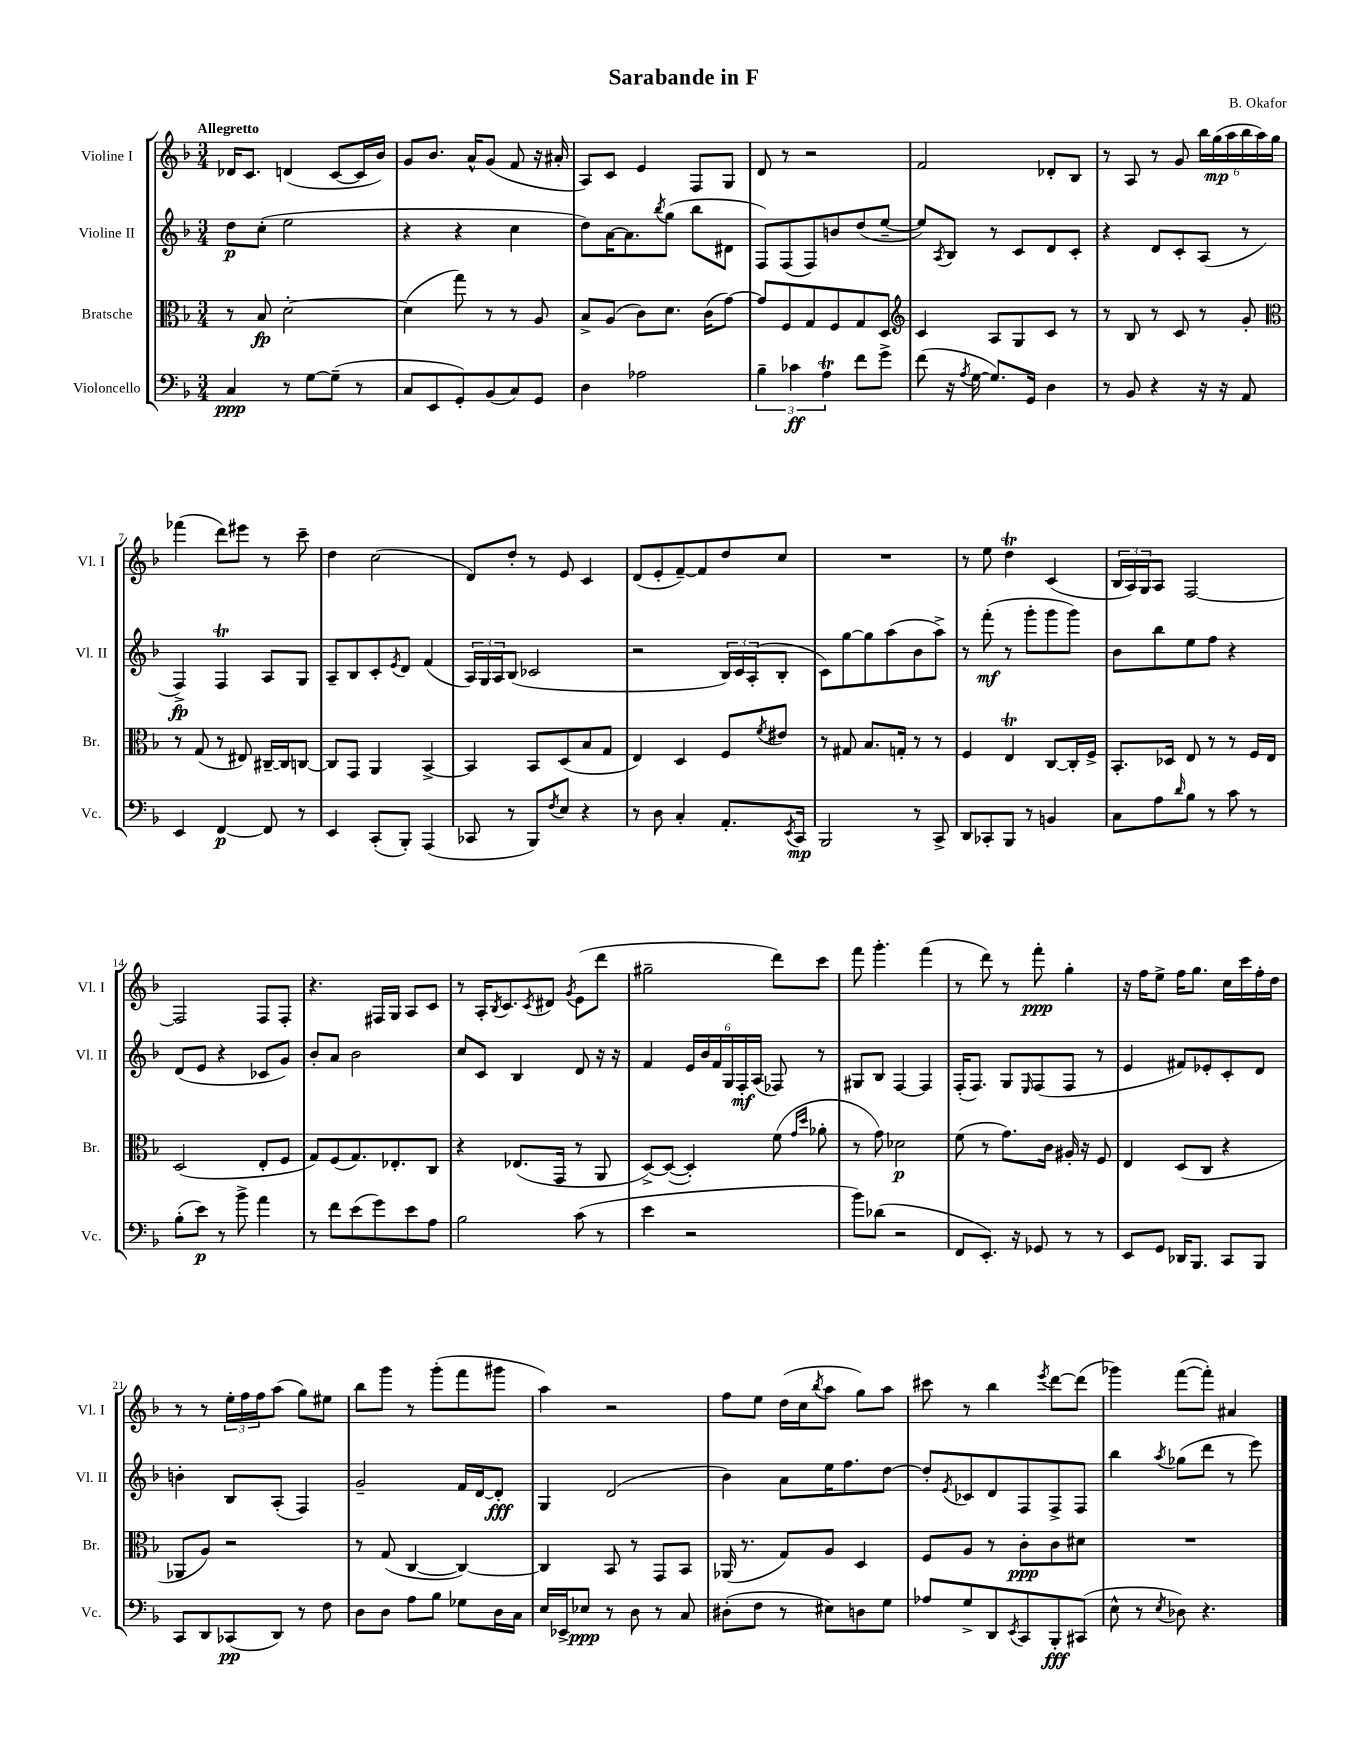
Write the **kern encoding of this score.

**kern	**dynam	**kern	**dynam	**kern	**dynam	**kern	**dynam
*part4	*part4	*part3	*part3	*part2	*part2	*part1	*part1
*staff4	*staff4	*staff3	*staff3	*staff2	*staff2	*staff1	*staff1
*I"Violoncello	*	*I"Bratsche	*	*I"Violine II	*	*I"Violine I	*
*I'Vc.	*	*I'Br.	*	*I'Vl. II	*	*I'Vl. I	*
*clefF4	*	*clefC3	*	*clefG2	*	*clefG2	*
*k[b-]	*	*k[b-]	*	*k[b-]	*	*k[b-]	*
*M3/4	*	*M3/4	*	*M3/4	*	*M3/4	*
=1	=1	=1	=1	=1	=1	=1	=1
!	!	!	!	!	!	!LO:TX:a:B:t=Allegretto	!
4C/	ppp	8r	.	8dd\L	p	16d-X/KL	.
.	.	.	.	.	.	8.c/J	.
.	.	8B-/	fp	(8cc'\J	.	.	.
8r	.	[2d'\	.	2ee\	.	(4dn/	.
[8G\L	.	.	.	.	.	.	.
(8G~\J]	.	.	.	.	.	[8c/L	.
8r	.	.	.	.	.	16c/L]	.
.	.	.	.	.	.	16b-/JJ)	.
=2	=2	=2	=2	=2	=2	=2	=2
8C/L	.	(4d\]	.	4r	.	8g/L	.
8EE/	.	.	.	.	.	8.b-/J	.
8GG'/)	.	8gg\)	.	4r	.	.	.
.	.	.	.	.	.	16a^^/KL	.
(8BB-/	.	8r	.	.	.	(8g/J	.
8C/)	.	8r	.	4cc\	.	8f/	.
8GG/J	.	8A/	.	.	.	16r	.
.	.	.	.	.	.	16a#X'/	.
=3	=3	=3	=3	=3	=3	=3	=3
4D\	.	8B-^/L	.	8dd\L)	.	8A/L)	.
.	.	(8A/J	.	[16a\K	.	8c/J	.
.	.	.	.	8.a\]	.	.	.
2A-X\	.	8c\L)	.	.	.	4e/	.
.	.	.	.	8qbb-/	.	.	.
.	.	8.d\J	.	(8gg\J	.	.	.
.	.	.	.	8bb-\L	.	8F/L	.
.	.	(16c\KL	.	.	.	.	.
.	.	[8g\J)	.	8d#X\J	.	8G/J	.
=4	=4	=4	=4	=4	=4	=4	=4
6B-~\	.	8g/L]	.	8F/L)	.	8d/	.
.	.	8F/	.	(8F/	.	8r	.
6c-X\	ff	.	.	.	.	.	.
.	.	8G/	.	8F/)	.	2r	.
6At\	.	.	.	.	.	.	.
.	.	8F/	.	8bn/	.	.	.
8f\L	.	8G/	.	(8dd/	.	.	.
8g^\J	.	8D/J	.	[8ee~/J	.	.	.
=5	=5	=5	=5	=5	=5	=5	=5
*	*	*clefG2	*	*	*	*	*
(8f\	.	4c/	.	8ee/L])	.	2f/	.
.	.	.	.	8qA/	.	.	.
16r	.	.	.	8B-/J	.	.	.
8qA/	.	.	.	.	.	.	.
[16G\	.	.	.	.	.	.	.
8.G/L])	.	8A/L	.	8r	.	.	.
.	.	8G/	.	8c/L	.	.	.
16GG/Jk	.	.	.	.	.	.	.
4D\	.	8c/J	.	8d/	.	8d-X'/L	.
.	.	8r	.	8c'/J	.	8B-/J	.
=6	=6	=6	=6	=6	=6	=6	=6
8r	.	8r	.	4r	.	8r	.
8BB-/	.	8B-/	.	.	.	8A/	.
4r	.	8r	.	8d/L	.	8r	.
.	.	8c/	.	8c'/	.	8g/	.
16r	.	8r	.	(8A/J	.	24bb-\LL	.
.	.	.	.	.	.	(24gg\	mp
16r	.	.	.	.	.	.	.
.	.	.	.	.	.	24aa\	.
8AA/	.	8g'/	.	8r	.	24bb-\	.
.	.	.	.	.	.	24aa\)	.
.	.	.	.	.	.	24gg\JJ	.
!!LO:LB:g=z
=7	=7	=7	=7	=7	=7	=7	=7
*	*	*clefC3	*	*	*	*	*
4EE/	.	8r	.	4F^/)	fp	(4fff-X\	.
.	.	(8G/	.	.	.	.	.
[4FF/	p	8r	.	4FT/	.	8ddd\L)	.
.	.	8E#X/)	.	.	.	8eee#X\J	.
8FF/]	.	[16C#X~/LL	.	8A/L	.	8r	.
.	.	16C#/J]	.	.	.	.	.
8r	.	[8Cn/J	.	8G/J	.	8ccc~\	.
=8	=8	=8	=8	=8	=8	=8	=8
4EE/	.	8C/L]	.	8A~/L	.	4dd\	.
.	.	8GG/J	.	8B-/	.	.	.
(8CC'/L	.	4AA/	.	8c'/	.	(2cc\	.
.	.	.	.	8qe/	.	.	.
8BBB-'/J)	.	.	.	8d/J	.	.	.
(4AAA/	.	[4BB-^/	.	(4f/	.	.	.
=9	=9	=9	=9	=9	=9	=9	=9
8CC-X/	.	4BB-/]	.	24A/LL)	.	8d/L)	.
.	.	.	.	24G/	.	.	.
.	.	.	.	24A/J	.	.	.
8r	.	.	.	(8B-/J	.	8dd'/J	.
8BBB-/L)	.	8BB-/L	.	2c-X/	.	8r	.
8qF/	.	.	.	.	.	.	.
8E/J	.	(8D/	.	.	.	8e/	.
4r	.	8B-/	.	.	.	4c/	.
.	.	8G/J	.	.	.	.	.
=10	=10	=10	=10	=10	=10	=10	=10
8r	.	4E/)	.	2r	.	(8d/L	.
8D\	.	.	.	.	.	8e'/	.
4C'/	.	4D/	.	.	.	[8f~/)	.
.	.	.	.	.	.	8f/]	.
8.AA'/L	.	8F/L	.	24B-/LL)	.	8dd/	.
.	.	.	.	24c/	.	.	.
.	.	.	.	(24A'/J	.	.	.
.	.	8qf/	.	.	.	.	.
.	.	8e#X/J	.	8B-'/J	.	8cc/J	.
8qEE/	.	.	.	.	.	.	.
16CC/Jk	mp	.	.	.	.	.	.
=11	=11	=11	=11	=11	=11	=11	=11
2BBB-/	.	8r	.	8c\L)	.	2.r	.
.	.	8G#X/	.	[8gg\	.	.	.
.	.	8.B-/L	.	8gg\]	.	.	.
.	.	.	.	(8aa\	.	.	.
.	.	16Gn'/Jk	.	.	.	.	.
8r	.	8r	.	8b-\	.	.	.
8CC^/	.	8r	.	8aa^\J)	.	.	.
=12	=12	=12	=12	=12	=12	=12	=12
8DD/L	.	4F/	.	8r	.	8r	.
8CC-X'/	.	.	.	(8fff'\	mf	8ee\	.
8BBB-/J	.	4Et/	.	8r	.	4ddT\	.
8r	.	.	.	8ggg'\L	.	.	.
4BBn/	.	[8C/L	.	8ggg\	.	(4c/	.
.	.	16C'/L]	.	8ggg\J)	.	.	.
.	.	16F^/JJ	.	.	.	.	.
=13	=13	=13	=13	=13	=13	=13	=13
8C\L	.	8.BB-'/L	.	8b-\L	.	24B-/LL	.
.	.	.	.	.	.	24A/)	.
.	.	.	.	.	.	24G/J	.
8A\	.	.	.	8bb-\	.	8A/J	.
.	.	16D-X/Jk	.	.	.	.	.
16qqd/	.	.	.	.	.	.	.
8B-\J	.	8E/	.	8ee\	.	[2F/	.
8r	.	8r	.	8ff\J	.	.	.
8c\	.	8r	.	4r	.	.	.
8r	.	16F/LL	.	.	.	.	.
.	.	16E/JJ	.	.	.	.	.
!!LO:LB:g=z
=14	=14	=14	=14	=14	=14	=14	=14
(8B-'\L	.	(2D/	.	(8d/L	.	2F/]	.
8e\J)	p	.	.	8e/J	.	.	.
8r	.	.	.	4r	.	.	.
8b-^\	.	.	.	.	.	.	.
4a\	.	8E'/L	.	8c-X/L	.	8F/L	.
.	.	8F/J	.	8g/J)	.	8F'/J	.
=15	=15	=15	=15	=15	=15	=15	=15
8r	.	8G/L)	.	8b-'/L	.	4.r	.
8f\L	.	(8F/	.	8a/J	.	.	.
(8e\	.	8.G/)	.	2b-\	.	.	.
8g\)	.	.	.	.	.	16F#X/LL	.
.	.	8.E-X'/	.	.	.	16G/JJ	.
8e\	.	.	.	.	.	8A/L	.
8A\J	.	8C/J	.	.	.	8c/J	.
=16	=16	=16	=16	=16	=16	=16	=16
2B-\	.	4r	.	8cc/L	.	8r	.
.	.	.	.	8c/J	.	16A'/KL	.
.	.	.	.	.	.	8qB-/	.
.	.	.	.	.	.	8.c/	.
.	.	(8.E-X/L	.	4B-/	.	.	.
.	.	.	.	.	.	8qc/	.
.	.	.	.	.	.	8d#X/J	.
.	.	16GG/Jk	.	.	.	.	.
.	.	.	.	.	.	8qg/	.
(8c\	.	8r	.	8d/	.	(8e\L	.
8r	.	8AA/	.	16r	.	8ddd\J	.
.	.	.	.	16r	.	.	.
=17	=17	=17	=17	=17	=17	=17	=17
4e\	.	[8D^/L)	.	4f/	.	2gg#X~\	.
.	.	(8D/J_	.	.	.	.	.
2r	.	4D'/])	.	24e/LL	.	.	.
.	.	.	.	24b-/	.	.	.
.	.	.	.	24f/	.	.	.
.	.	.	.	24G/	.	.	.
.	.	.	.	24F'/	mf	.	.
.	.	.	.	(24A/JJ	.	.	.
.	.	(8f\	.	8F-X/)	.	8ddd\L)	.
.	.	16qqg/LL	.	.	.	.	.
.	.	16qqdd/JJ	.	.	.	.	.
.	.	8a-X'\	.	8r	.	8ccc\J	.
=18	=18	=18	=18	=18	=18	=18	=18
8b-\L)	.	8r	.	8G#X/L	.	8fff\	.
(8d-X\J	.	8g\)	.	8B-/J	.	4.ggg'\	.
2r	.	2d-X\	p	[4F/	.	.	.
.	.	.	.	4F/]	.	(4fff\	.
=19	=19	=19	=19	=19	=19	=19	=19
8FF/L	.	(8f\	.	(16F'/KL	.	8r	.
.	.	.	.	8.F/J)	.	.	.
8.EE'/J)	.	8r	.	.	.	8ddd\)	.
.	.	8.g\L)	.	8G/L	.	8r	.
16r	.	.	.	.	.	.	.
.	.	.	.	16qqE/	.	.	.
8GG-X/	.	.	.	(8F/	.	8fff'\	ppp
.	.	16c\Jk	.	.	.	.	.
8r	.	16A#X'/	.	8F/J	.	4gg'\	.
.	.	16r	.	.	.	.	.
8r	.	8F/	.	8r	.	.	.
=20	=20	=20	=20	=20	=20	=20	=20
8EE/L	.	4E/	.	4e/	.	16r	.
.	.	.	.	.	.	16ff\KL	.
8GG/J	.	.	.	.	.	8ee^\J	.
16DD-X/KL	.	(8D/L	.	8f#X/L)	.	16ff\KL	.
8.BBB-/J	.	.	.	.	.	8.gg\J	.
.	.	8C/J	.	8e-X'/	.	.	.
8CC/L	.	4r	.	8c'/	.	16cc\LL	.
.	.	.	.	.	.	16ccc\	.
8BBB-/J	.	.	.	8d/J	.	16ff'\	.
.	.	.	.	.	.	16dd\JJ	.
!!LO:LB:g=z
=21	=21	=21	=21	=21	=21	=21	=21
8CC/L	.	8AA-X/L	.	4bn'\	.	8r	.
8DD/	.	8A/J)	.	.	.	8r	.
(8CC-X/	pp	2r	.	8B-/L	.	24ee'\LL	.
.	.	.	.	.	.	24ff\	.
.	.	.	.	.	.	24ff\J	.
8DD/J)	.	.	.	(8A'/J	.	(8aa\J	.
8r	.	.	.	4F/)	.	8gg\L)	.
8F\	.	.	.	.	.	8ee#X\J	.
=22	=22	=22	=22	=22	=22	=22	=22
8D\L	.	8r	.	2g~/	.	8bb-\L	.
8D\J	.	(8G/	.	.	.	8ggg\J	.
8A\L	.	[4C/	.	.	.	8r	.
8B-\J	.	.	.	.	.	(8ggg'\L	.
8G-X\L	.	4C/_)	.	16f/LL	.	8fff\	.
.	.	.	.	[16d/J	.	.	.
16D\L	.	.	.	8d'/J]	fff	8ggg#X\J	.
16C\JJ	.	.	.	.	.	.	.
=23	=23	=23	=23	=23	=23	=23	=23
16E/LL	.	4C/]	.	4G/	.	4aa\)	.
16EE-X^/J	.	.	.	.	.	.	.
8E-X/J	ppp	.	.	.	.	.	.
8r	.	8BB-/	.	(2d/	.	2r	.
8D\	.	8r	.	.	.	.	.
8r	.	8GG/L	.	.	.	.	.
8C/	.	8BB-/J	.	.	.	.	.
=24	=24	=24	=24	=24	=24	=24	=24
(8D#X'\L	.	(16AA-X/	.	4b-\)	.	8ff\L	.
.	.	8.r	.	.	.	.	.
8F\J	.	.	.	.	.	8ee\J	.
8r	.	8G/L)	.	8a\L	.	(16dd\LL	.
.	.	.	.	.	.	16cc\J	.
.	.	.	.	.	.	8qbb-/	.
8E#X\L)	.	8A/J	.	16ee\K	.	8aa\J	.
.	.	.	.	8.ff\	.	.	.
8Dn\	.	4D/	.	.	.	8gg\L)	.
8G\J	.	.	.	[8dd\J	.	8aa\J	.
=25	=25	=25	=25	=25	=25	=25	=25
8A-X/L	.	8F/L	.	8dd'/L]	.	8ccc#X\	.
.	.	.	.	8qe/	.	.	.
8G^/	.	8A/J	.	8c-X/	.	8r	.
8DD/	.	8r	.	8d/	.	4bb-\	.
8qEE/	.	.	.	.	.	.	.
8CC/	.	8c'\L	ppp	8F/	.	.	.
.	.	.	.	.	.	8qeee/	.
8BBB-'/	fff	8c\	.	8F^/	.	[8ddd\L	.
(8CC#X/J	.	8d#X\J	.	8F/J	.	(8ddd\J]	.
=26	=26	=26	=26	=26	=26	=26	=26
8E^^\	.	2.r	.	4bb-\	.	4ggg-X\)	.
8r	.	.	.	.	.	.	.
8qE/	.	.	.	8qaa/	.	.	.
8D-X\)	.	.	.	(8gg-X\L	.	([8fff\L	.
4.r	.	.	.	8ddd\J	.	8fff'\J])	.
.	.	.	.	8r	.	4a#X/	.
.	.	.	.	8eee\)	.	.	.
==	==	==	==	==	==	==	==
*-	*-	*-	*-	*-	*-	*-	*-
